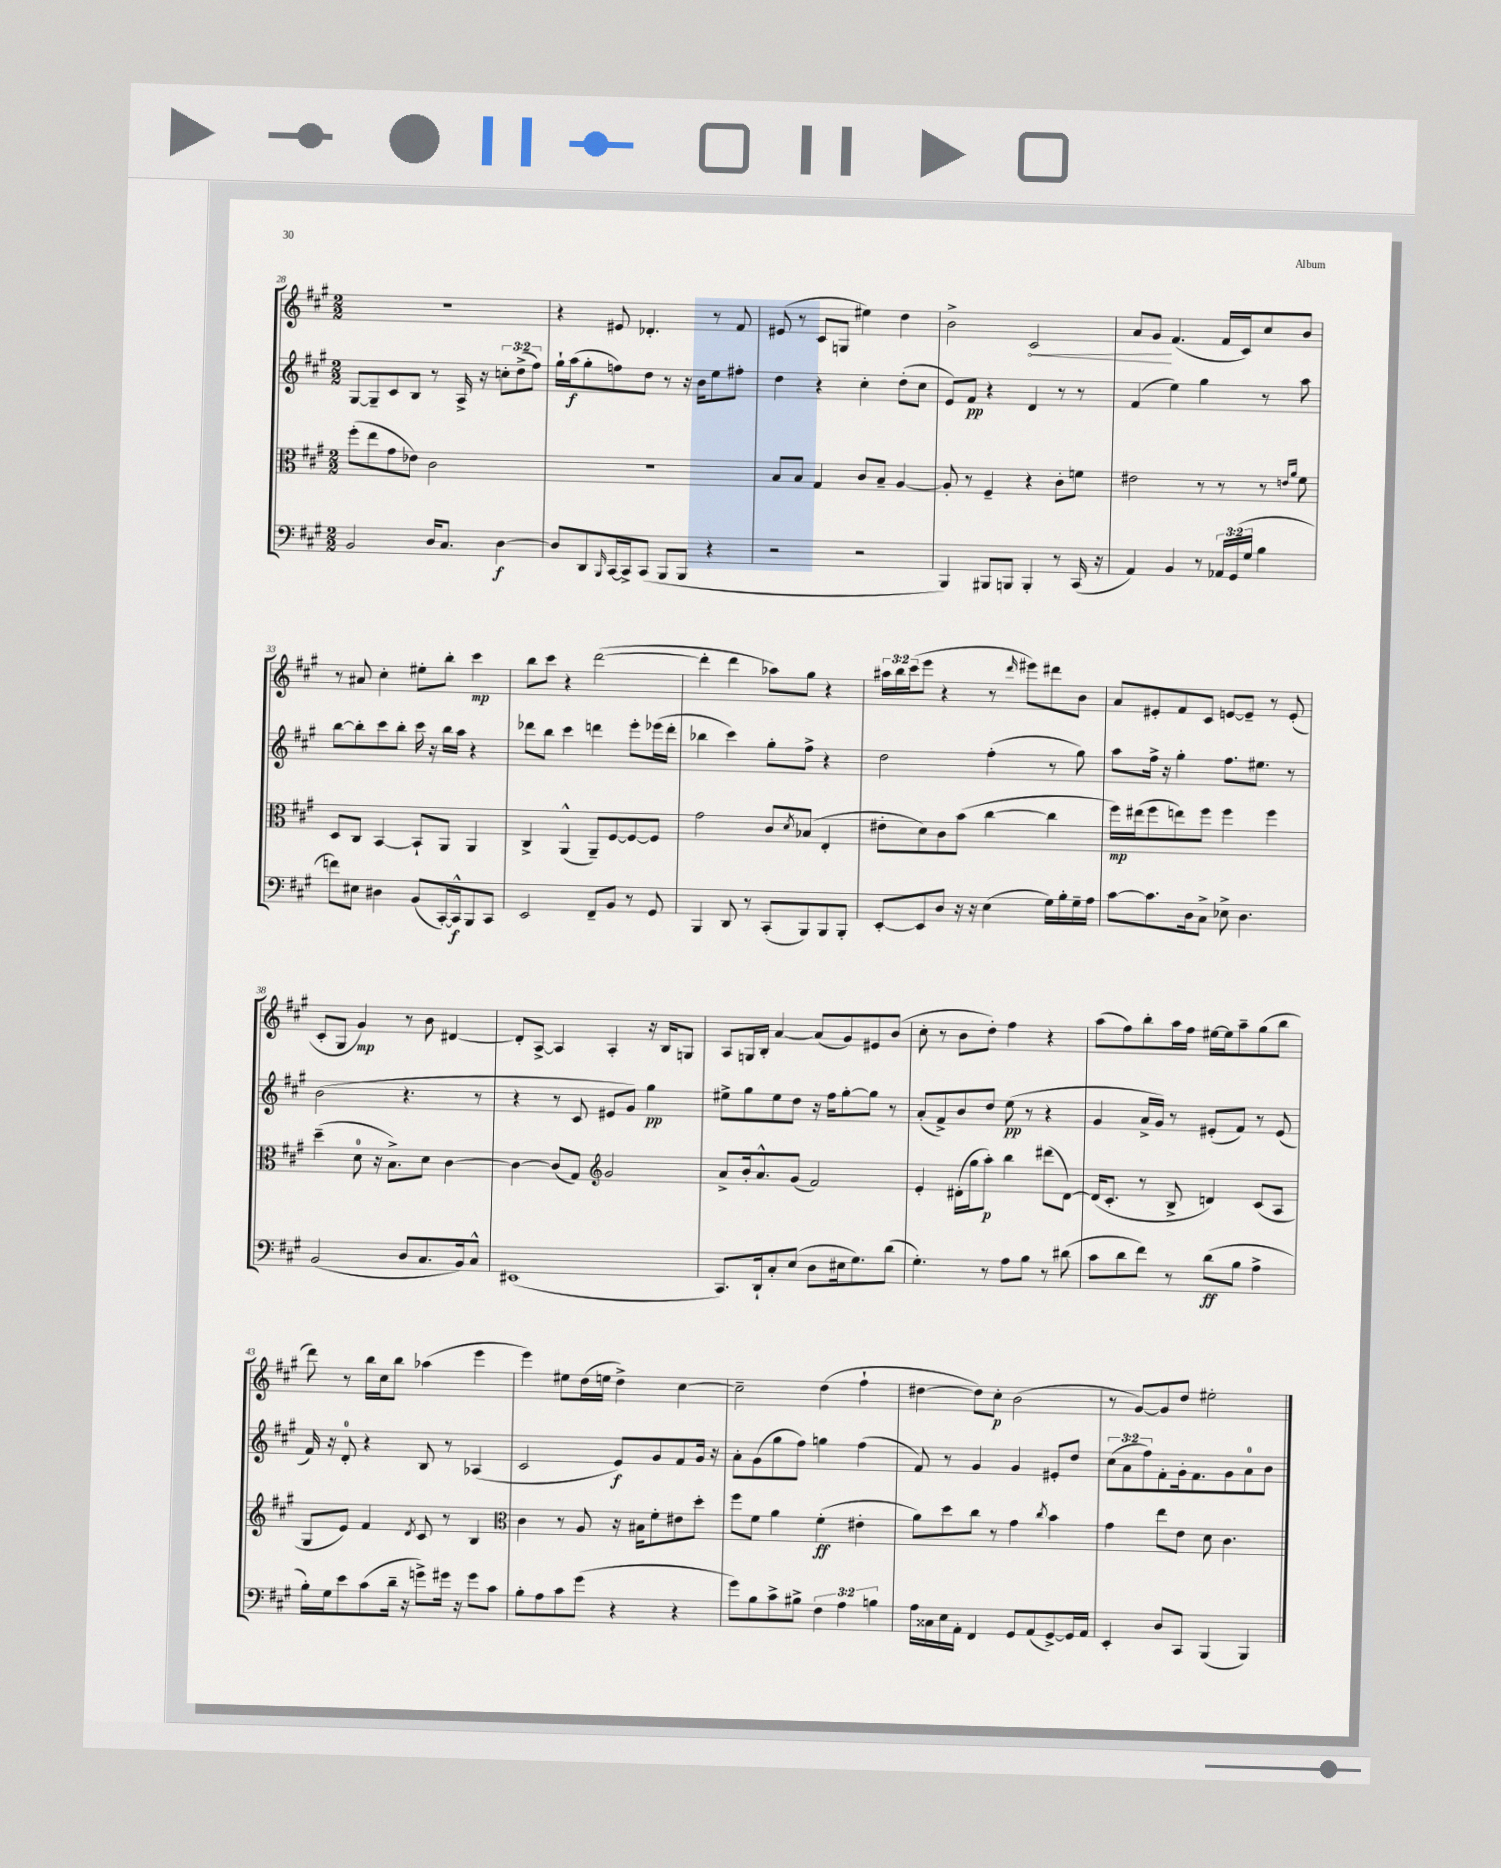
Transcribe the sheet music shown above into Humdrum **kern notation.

**kern	**dynam	**kern	**dynam	**kern	**dynam	**kern	**dynam
*part4	*part4	*part3	*part3	*part2	*part2	*part1	*part1
*staff4	*staff4	*staff3	*staff3	*staff2	*staff2	*staff1	*staff1
*clefF4	*	*clefC3	*	*clefG2	*	*clefG2	*
*k[f#c#g#]	*	*k[f#c#g#]	*	*k[f#c#g#]	*	*k[f#c#g#]	*
*M2/2	*	*M2/2	*	*M2/2	*	*M2/2	*
=28	=28	=28	=28	=28	=28	=28	=28
2BB/	.	(8ff#'\L	.	[8G#/L	.	1r	.
.	.	8ee\	.	8G#~/]	.	.	.
.	.	8g#\	.	8c#/	.	.	.
.	.	8e-X\J)	.	8B/J	.	.	.
16D/KL	.	2c#\	.	8r	.	.	.
8.C#/J	.	.	.	.	.	.	.
.	.	.	.	16A^/	.	.	.
.	.	.	.	16r	.	.	.
[4D\	f	.	.	12ccn'\L	.	.	.
.	.	.	.	(12dd^\	.	.	.
.	.	.	.	12ff#\J)	.	.	.
=29	=29	=29	=29	=29	=29	=29	=29
8D/L]	.	1r	.	16gg#`\LL	.	4r	.
.	.	.	.	(16aa\J	f	.	.
8DD/	.	.	.	8gg#'\	.	.	.
16qqBBB/	.	.	.	.	.	.	.
[16CC#/L	.	.	.	8ffn\)	.	8e#X/	.
16CC#^/J]	.	.	.	.	.	.	.
(8CC#/J	.	.	.	8dd\J	.	4.d-X'/	.
8BBB/L	.	.	.	8r	.	.	.
8BBB/J	.	.	.	16r	.	.	.
.	.	.	.	16b\KL	.	.	.
4r	.	.	.	8ee\	.	8r	.
.	.	.	.	8ff#X'\J	.	8f#/	.
=30	=30	=30	=30	=30	=30	=30	=30
2r	.	8B/L	.	4dd\	.	(8e#X/	.
.	.	8B/J	.	.	.	8r	.
.	.	4G#/	.	4r	.	8c#/L	.
.	.	.	.	.	.	8Gn/J	.
2r	.	8c#/L	.	4cc#'\	.	4ee#X\)	.
.	.	8B~/J	.	.	.	.	.
.	.	[4A/	.	(8dd'\L	.	4dd\	.
.	.	.	.	8cc#\J	.	.	.
=31	=31	=31	=31	=31	=31	=31	=31
4BBB/)	.	8A'/]	.	8e/L)	.	2b^\	.
.	.	8r	.	8f#/J	pp	.	.
8BBB#X/L	.	4F#~/	.	4r	.	.	.
8BBBn/J	.	.	.	.	.	.	.
!	!	!	!	!	!	!	!LO:HP:b
4BBB'/	.	4r	.	4d/	.	2c#/	<
8r	.	8c#'\L	.	8r	.	.	.
(16CC#/	.	8fn\J	.	8r	.	.	.
16r	.	.	.	.	.	.	.
=32	=32	=32	=32	=32	=32	=32	=32
4AA/)	.	2e#X\	.	(4f#/	.	8a/L	.
.	.	.	.	.	.	8g#/J	.
4BB/	.	.	.	4ee\)	.	(4.f#/	[
8r	.	8r	.	4gg#\	.	.	.
24AA-X/LL	.	8r	.	.	.	16f#/LL	.
(24GG#/	.	.	.	.	.	.	.
.	.	.	.	.	.	16c#/J)	.
24G#/JJ	.	.	.	.	.	.	.
4B\	.	8r	.	8r	.	8cc#/	.
.	.	16qqen/LL	.	.	.	.	.
.	.	16qqa/JJ	.	.	.	.	.
.	.	8f#\	.	8aa\	.	8b/J	.
!!LO:LB:g=z
=33	=33	=33	=33	=33	=33	=33	=33
8fn\L)	.	8D/L	.	[8bb\L	.	8r	.
8E#X\J	.	8C#/J	.	8bb'\]	.	8a#X/	.
4D#X\	.	[4BB/	.	8ccc#\	.	4cc#'\	.
.	.	.	.	8bb'\J	.	.	.
(8BB/L	.	8BB`/L]	.	16ccc#\	.	8ee#X'\L	.
.	.	.	.	16r	.	.	.
[16CC#'/L)	.	8AA/J	.	16bb\LL	.	8bb'\J	.
16CC#^^/J]	f	.	.	16aa\JJ	.	.	.
8BBB/	.	4AA/	.	4r	.	4ccc#\	mp
8CC#/J	.	.	.	.	.	.	.
=34	=34	=34	=34	=34	=34	=34	=34
2EE/	.	4C#^/	.	8ddd-X\L	.	8bb\L	.
.	.	.	.	8bb\J	.	8ccc#\J	.
.	.	(4AA^^/	.	4ccc#\	.	4r	.
8FF#~/L	.	8AA~/L)	.	4dddn\	.	([2ddd\	.
8BB/J	.	[8F#/	.	.	.	.	.
8r	.	8F#/_	.	8eee'\L	.	.	.
8GG#/	.	8F#/J]	.	(16eee-X\L	.	.	.
.	.	.	.	16ddd'\JJ	.	.	.
=35	=35	=35	=35	=35	=35	=35	=35
4BBB/	.	2g#\	.	4bb-X\	.	4ddd'\]	.
8DD/	.	.	.	4ccc#\)	.	4ddd\	.
8r	.	.	.	.	.	.	.
(8CC#'/L	.	8c#/L	.	8gg#'\L	.	8aa-X\L)	.
.	.	8qd/	.	.	.	.	.
8BBB/)	.	(8B-X/J	.	8ff#^\J	.	8gg#\J	.
8BBB/	.	4E'/	.	4r	.	4r	.
8BBB'/J	.	.	.	.	.	.	.
=36	=36	=36	=36	=36	=36	=36	=36
[8EE'/L	.	8e#X'\L	.	2dd\	.	24aa#X\LL	.
.	.	.	.	.	.	24bb\	.
.	.	.	.	.	.	(24ccc#\J	.
8EE/]	.	8d\)	.	.	.	8eee\J	.
8D/J	.	8c#\	.	.	.	4r	.
16r	.	(8b\J	.	.	.	.	.
16r	.	.	.	.	.	.	.
(4E\	.	[4cc#\	.	(4ff#'\	.	8r	.
.	.	.	.	.	.	16qqddd/	.
.	.	.	.	.	.	8eee#X\L)	.
16G#\LL)	.	4cc#\]	.	8r	.	8ddd#X\	.
16B'\	.	.	.	.	.	.	.
16G#~\	.	.	.	8gg#\)	.	8b\J	.
16A\JJ	.	.	.	.	.	.	.
=37	=37	=37	=37	=37	=37	=37	=37
[8c#\L	.	16ff#\LL)	mp	8aa\L	.	8a/L	.
.	.	(16ee#X\J	.	.	.	.	.
8.c#\]	.	8ff#\	.	16ff#^\Jk	.	8e#X'/	.
.	.	.	.	16r	.	.	.
.	.	8een\)	.	4gg#'\	.	8f#/	.
16D\k	.	.	.	.	.	.	.
8C#^\J	.	8ff#\J	.	.	.	8c#/J	.
8E-X^\	.	4ff#\	.	8.ff#\L	.	[8en/L	.
4.D\	.	.	.	.	.	8e~/J]	.
.	.	.	.	8.ee#X\J	.	.	.
.	.	4ff#\	.	.	.	8r	.
.	.	.	.	8r	.	(8e'/	.
!!LO:LB:g=z
=38	=38	=38	=38	=38	=38	=38	=38
(2BB/	.	(4dd~\	.	(2b\	.	8c#'/L	.
.	.	.	.	.	.	8G#/J	.
.	.	8d\	.	.	.	4g#/)	mp
.	.	16r	.	.	.	.	.
.	.	8.B^\L)	.	.	.	.	.
8D/L	.	.	.	4.r	.	8r	.
8.C#/	.	8d\J	.	.	.	8b\	.
.	.	[4c#\	.	.	.	[4d#X/	.
16BB/k)	.	.	.	.	.	.	.
8C#^^/J	.	.	.	8r	.	.	.
=39	=39	=39	=39	=39	=39	=39	=39
(1EE#X	.	4c#\_	.	4r	.	8d#'/L]	.
.	.	.	.	.	.	[8A^/J	.
.	.	(8c#/L]	.	8r	.	4A/]	.
.	.	8G#/J)	.	8c#/	.	.	.
*	*	*clefG2	*	*	*	*	*
.	.	2g#/	.	8e#X/L	.	4A'/	.
.	.	.	.	8g#/J)	.	.	.
.	.	.	.	4gg#\	pp	16r	.
.	.	.	.	.	.	16B/KL	.
.	.	.	.	.	.	8Gn/J	.
=40	=40	=40	=40	=40	=40	=40	=40
8.CC#/L)	.	8a^/L	.	8ee#X^\L	.	8A/L	.
.	.	16b'/k	.	8gg#\	.	16Gn/L	.
16DD`/k	.	8.a^^/	.	.	.	16B'/JJ	.
8C#'/	.	.	.	8ee#\	.	[4a/	.
(8E/J	.	(8g#/J	.	8dd\J	.	.	.
8D\L	.	2f#/)	.	16r	.	(8a/L]	.
.	.	.	.	16ff#\KL	.	.	.
16E#X\k	.	.	.	[8gg#'\	.	8g#/)	.
8.G#\)	.	.	.	.	.	.	.
.	.	.	.	8gg#\J]	.	8e#X/	.
(8d\J	.	.	.	8r	.	(8b/J	.
=41	=41	=41	=41	=41	=41	=41	=41
4.G#'\)	.	4e'/	.	(8a'/L	.	8cc#'\	.
.	.	.	.	8f#^/)	.	8r	.
.	.	(16d#X'\LL	.	8b/	.	8b\L	.
.	.	16gg#\J	.	.	.	.	.
8r	.	8aa'\J)	p	8dd/J	.	8dd'\J)	.
8A\L	.	4bb\	.	(8ee\	pp	4ff#\	.
8B\J	.	.	.	8r	.	.	.
8r	.	(8ddd#X\L	.	4r	.	4r	.
(8d#X\	.	[8d#\J)	.	.	.	.	.
=42	=42	=42	=42	=42	=42	=42	=42
8c#\L	.	(16d#/KL]	.	4g#/	.	(8aa\L	.
.	.	8.c#'/J	.	.	.	.	.
8d\	.	.	.	.	.	8ff#\)	.
8f#\J)	.	8r	.	16a^/LL	.	8bb'\	.
.	.	.	.	16g#/JJ)	.	.	.
8r	.	8B^/	.	8r	.	16aa\L	.
.	.	.	.	.	.	16ff#\JJ	.
(8d\L	ff	4dn/)	.	(8e#X'/L	.	[16ee#X\LL	.
.	.	.	.	.	.	16ee#\J]	.
8B\J	.	.	.	8f#/J)	.	8aa~\	.
4A^\	.	(8c#/L	.	8r	.	(8gg#\	.
.	.	8A/J	.	(8e#/	.	8bb\J	.
!!LO:LB:g=z
=43	=43	=43	=43	=43	=43	=43	=43
16B'\LL)	.	8G#/L	.	16f#/)	.	8ddd\)	.
16G#\J	.	.	.	16r	.	.	.
8e\	.	8e/J)	.	8d'/	.	8r	.
(8c#\	.	4f#/	.	4r	.	16bb\LL	.
.	.	.	.	.	.	16cc#\J	.
16d~\Jk	.	.	.	.	.	8bb\J	.
16r	.	.	.	.	.	.	.
.	.	8qd/	.	.	.	.	.
8gn^\L)	.	8c#/	.	8B/	.	(4aa-X\	.
16g#X\Jk	.	8r	.	8r	.	.	.
16r	.	.	.	.	.	.	.
8g#\L	.	4B/	.	(4A-X/	.	4eee\	.
8c#\J	.	.	.	.	.	.	.
=44	=44	=44	=44	=44	=44	=44	=44
*	*	*clefC3	*	*	*	*	*
8B'\L	.	4c#\	.	2c#/	.	4eee\)	.
8A\	.	.	.	.	.	.	.
8c#\	.	8r	.	.	.	8ee#X\L	.
(8g#\J	.	8A/	.	.	.	(16dd\L	.
.	.	.	.	.	.	16een\JJ	.
4r	.	16r	.	8e/L)	f	4dd^\)	.
.	.	16B#X\KL	.	.	.	.	.
.	.	8f#'\	.	8g#/	.	.	.
4r	.	8e#X\	.	8f#/	.	[4cc#\	.
.	.	8dd'\J	.	16g#/Jk	.	.	.
.	.	.	.	16r	.	.	.
=45	=45	=45	=45	=45	=45	=45	=45
8g#\L)	.	8ff#\L	.	8a'\L	.	2cc#~\]	.
8B\	.	8f#\J	.	(8g#\	.	.	.
8c#^\	.	4a\	.	8gg#\	.	.	.
8B#X^\J	.	.	.	8ff#\J)	.	.	.
6F#\	.	(4f#'\	ff	4ggn\	.	(4dd\	.
6A\	.	.	.	.	.	.	.
.	.	4e#X'\	.	(4ff#\	.	4ff#`\	.
6Bn\	.	.	.	.	.	.	.
=46	=46	=46	=46	=46	=46	=46	=46
16A\LL	.	8a\L)	.	8f#/)	.	[4dd#X\	.
16C##X\	.	.	.	.	.	.	.
16E\	.	8dd\	.	8r	.	.	.
16AA'\JJ	.	.	.	.	.	.	.
4FF#/	.	8cc#\J	.	4g#/	.	8dd#\L])	.
.	.	8r	.	.	.	8cc#'\J	p
8GG#/L	.	4g#\	.	4g#/	.	(2b\	.
(8AA/	.	.	.	.	.	.	.
.	.	8qcc#/	.	.	.	.	.
[8GG#^/)	.	4b\	.	8e#X'/L	.	.	.
16GG#/L]	.	.	.	8dd/J	.	.	.
16AA/JJ	.	.	.	.	.	.	.
=47	=47	=47	=47	=47	=47	=47	=47
4EE'/	.	4g#\	.	(12cc#\L	.	8r	.
.	.	.	.	12a\	.	.	.
.	.	.	.	.	.	[8g#/L)	.
.	.	.	.	12ff#\)	.	.	.
8D/L	.	8ee\L	.	8f#'\	.	8g#/]	.
8CC#/J	.	8e\J	.	16g#'\k	.	8dd/J	.
.	.	.	.	8.f#\	.	.	.
(4BBB/	.	8d\	.	.	.	2ee#X'\	.
.	.	4.c#\	.	8g#\	.	.	.
4BBB/)	.	.	.	8a\	.	.	.
.	.	.	.	8b\J	.	.	.
==	==	==	==	==	==	==	==
*-	*-	*-	*-	*-	*-	*-	*-
